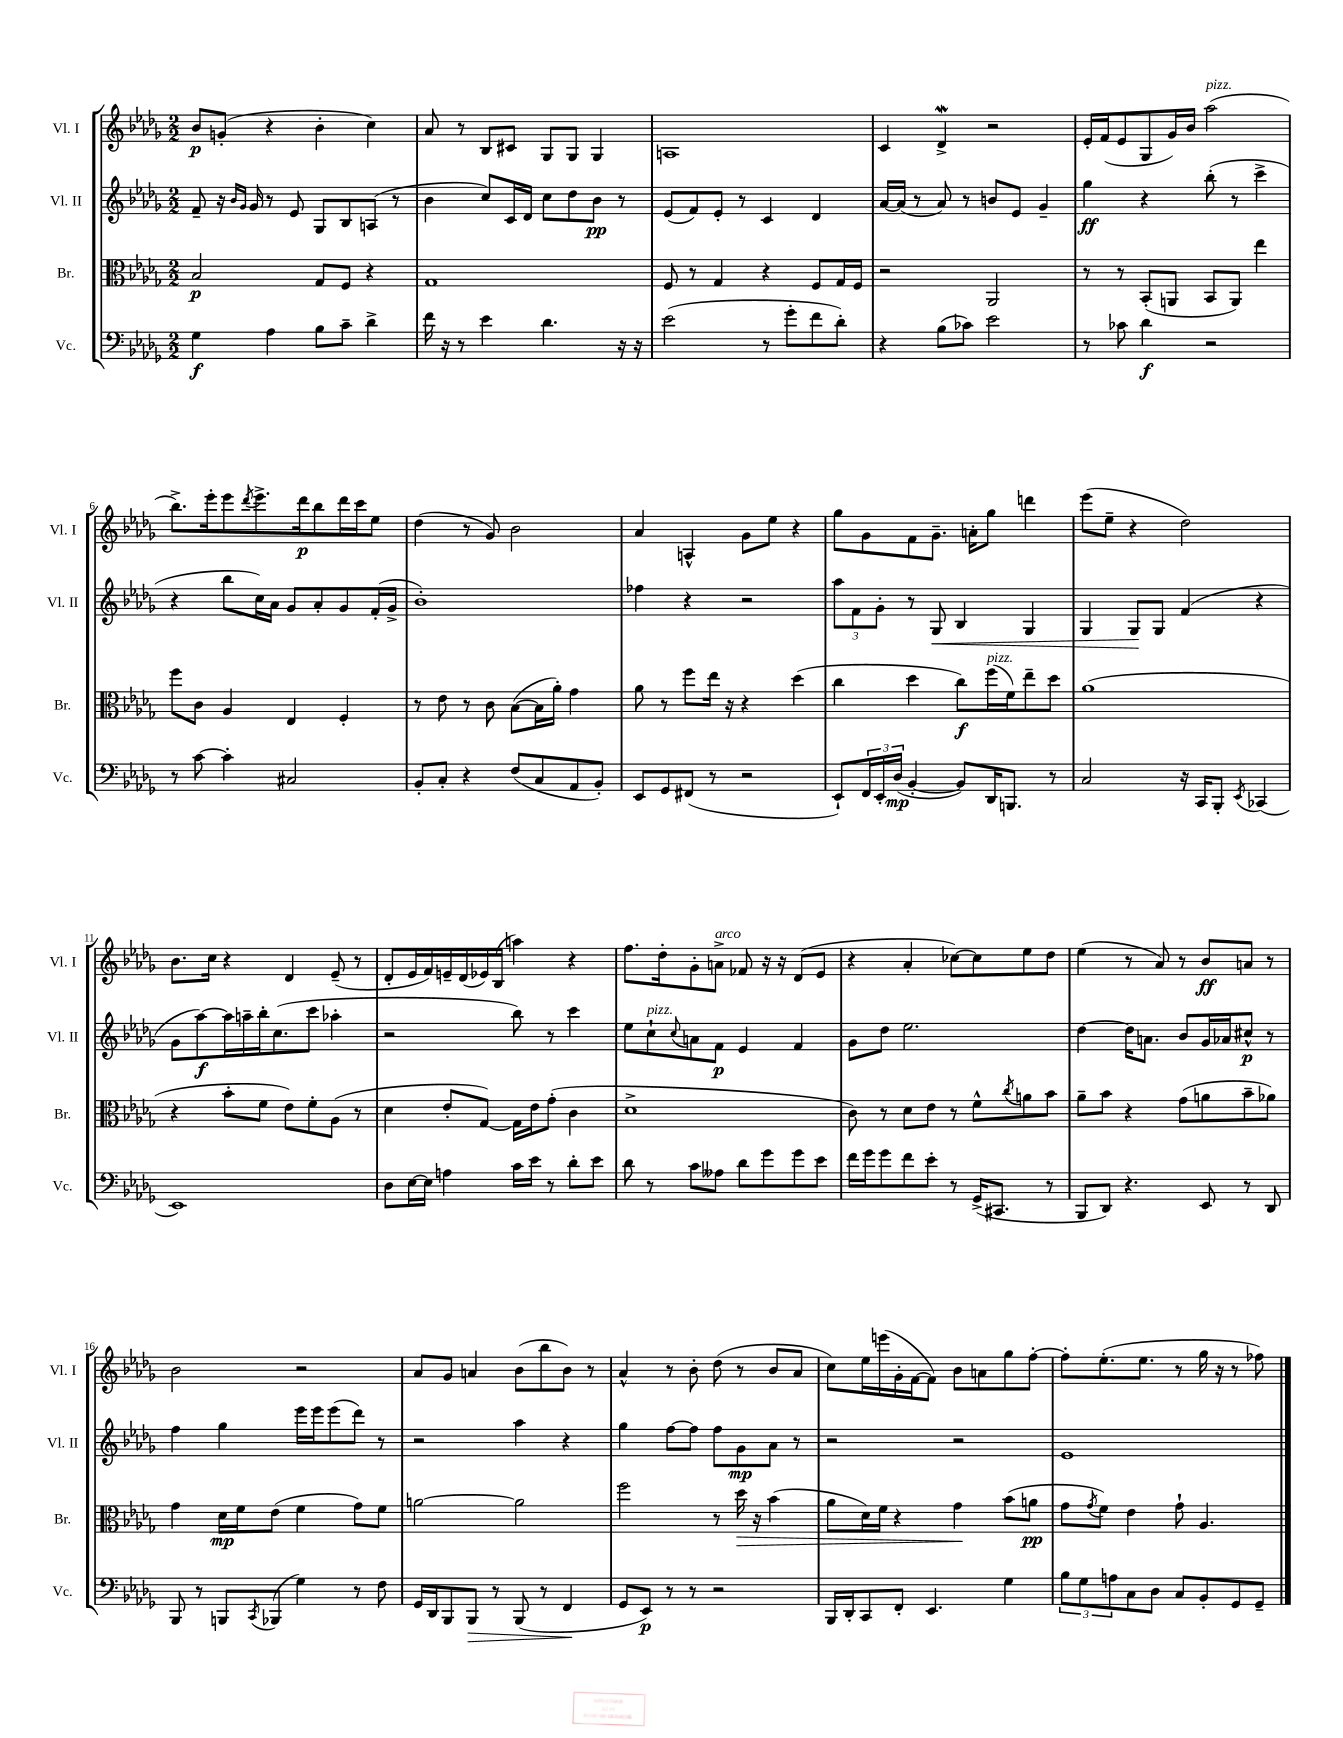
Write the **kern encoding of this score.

**kern	**kern	**kern	**kern
*staff4	*staff3	*staff2	*staff1
*clefF4	*clefC3	*clefG2	*clefG2
*k[b-e-a-d-g-]	*k[b-e-a-d-g-]	*k[b-e-a-d-g-]	*k[b-e-a-d-g-]
*M2/2	*M2/2	*M2/2	*M2/2
4G-	2B-	8f~	8b-
.	.	16r	(8g'
.	.	16qqb-	.
.	.	16qqg-	.
.	.	16g-	.
4A-	.	8r	4r
.	.	8e-	.
8B-	8G-	8G-	4b-'
8c~	8F	8B-	.
4d-^	4r	(8A	4cc)
.	.	8r	.
=	=	=	=
16f	1G-	4b-	8a-
16r	.	.	.
8r	.	.	8r
4e-	.	8cc)	8B-
.	.	16c	8c#
.	.	16d-	.
4.d-	.	8cc	8G-
.	.	8dd-	8G-
.	.	8b-	4G-
16r	.	8r	.
16r	.	.	.
=	=	=	=
(2e-	8F	(8e-	1A
.	8r	8f)	.
.	4G-	8e-'	.
.	.	8r	.
8r	4r	4c	.
8g-'	.	.	.
8f	8F	4d-	.
8d-')	16G-	.	.
.	16F	.	.
=	=	=	=
4r	2r	[16a-	4c
.	.	(16a-]	.
.	.	8r	.
(8B-	.	8a-)	4d-^
8c-)	.	8r	.
2e-	2AA-	8b	2r
.	.	8e-	.
.	.	4g-~	.
=	=	=	=
8r	8r	4gg-	16e-'
.	.	.	(16f
8c-	8r	.	8e-
4d-	(8BB-'	4r	8G-
.	8AA	.	16g-)
.	.	.	16b-
2r	8BB-	(8bb-'	(2aa-
.	8AA)	8r	.
.	4ee-	4ccc^	.
=	=	=	=
8r	8ff	4r	8.bb-^)
[8c	8c	.	.
.	.	.	16eee-'
4c']	4A-	8bb-	8eee-
.	.	.	8qddd-
.	.	16cc)	8.eee-^
.	.	16a-	.
2C#	4E-	8g-	.
.	.	.	16ddd-
.	.	8a-'	8bb-
.	4F'	8g-	16ddd-
.	.	.	16ccc
.	.	(16f'	8ee-
.	.	16g-^	.
=	=	=	=
8BB-'	8r	1b-')	(4dd-
8C'	8e-	.	.
4r	8r	.	8r
.	8c	.	8g-)
(8F	([8B-	.	2b-
8C	16B-]	.	.
.	16a-')	.	.
8AA-	4g-	.	.
8BB-')	.	.	.
=	=	=	=
8EE-	8a-	4ff-	4a-
8GG-	8r	.	.
(8FF#	8ff	4r	4A^^
8r	16ee-	.	.
.	16r	.	.
2r	4r	2r	8g-
.	.	.	8ee-
.	(4dd-	.	4r
=	=	=	=
8EE-`)	4cc	12aa-	8gg-
.	.	12f	.
24FF	.	.	8g-
24EE-'	.	12g-'	.
(24D-	.	.	.
[4BB-'	4dd-	8r	8f
.	.	8G-	8.g-~
8BB-])	8cc)	4B-	.
.	.	.	16a'
16DD-	(16ff	.	8gg-
8.BBB	16f)	.	.
.	8ee-~	4G-	4ddd
8r	8dd-	.	.
=	=	=	=
2C	(1a-	4G-	(8eee-
.	.	.	8ee-~
.	.	8G-	4r
.	.	8G-	.
16r	.	(4f	2dd-)
16CC	.	.	.
8BBB-'	.	.	.
8qEE-	.	.	.
(4CC-	.	4r	.
=	=	=	=
1EE-)	4r	8g-	8.b-
.	.	[8aa-)	.
.	.	.	16cc
.	8b-'	16aa-]	4r
.	.	16aa~	.
.	8f	16bb-'	.
.	.	(8.cc	.
.	8e-)	.	4d-
.	8f'	8ccc	.
.	(8A-	4aa-'	(8e-~
.	8r	.	8r
=	=	=	=
8D-	4d-	2r	8d-'
[16E-	.	.	16e-
16E-]	.	.	16f)
4A	8e-'	.	16e~
.	.	.	(16d-
.	[8G-)	.	16e-)
.	.	.	(16B-
16c	16G-]	8bb-)	4aa)
16e-	16e-	.	.
8r	(8g-'	8r	.
8d-'	4c	4ccc	4r
8e-	.	.	.
=	=	=	=
8d-	1d-^	8ee-	8.ff
8r	.	8cc`	.
.	.	.	16dd-'
.	.	8qqcc	.
8c	.	8a	8g-'
8A--	.	8f	8a^
8d-	.	4e-	8f-
8g-	.	.	16r
.	.	.	16r
8g-	.	4f	(8d-
8e-	.	.	8e-
=	=	=	=
16f	8c)	8g-	4r
16g-	.	.	.
8g-	8r	8dd-	.
8f	8d-	2.ee-	4a-'
8e-'	8e-	.	.
8r	8r	.	[8cc-)
(16GG-^	8f^^	.	8cc-]
8.CC#	.	.	.
.	8qcc	.	.
.	8a	.	8ee-
8r	8b-	.	8dd-
=	=	=	=
8BBB-	8a-~	[4dd-	(4ee-
8DD-)	8b-	.	.
4.r	4r	16dd-]	8r
.	.	8.a	.
.	.	.	8a-)
.	(8g-	8b-	8r
8EE-	8a	16g-	8b-
.	.	16a-	.
8r	8b-~	8cc#^^	8a
8DD-	8a-)	8r	8r
=	=	=	=
8BBB-	4g-	4ff	2b-
8r	.	.	.
8BBB	16d-	4gg-	.
.	16f	.	.
8qCC	.	.	.
(8BBB-	(8e-	.	.
4G-)	4f	16eee-	2r
.	.	16eee-	.
.	.	(8eee-	.
8r	8g-)	8ddd-)	.
8F	8f	8r	.
=	=	=	=
16GG-	[2a	2r	8a-
16DD-	.	.	.
8BBB-	.	.	8g-
8BBB-	.	.	4a
8r	.	.	.
(8BBB-	2a]	4aa-	(8b-
8r	.	.	8bb-
4FF	.	4r	8b-)
.	.	.	8r
=	=	=	=
8GG-	2ff	4gg-	4a-^^
8EE-)	.	.	.
8r	.	[8ff	8r
8r	.	8ff]	8b-'
2r	8r	8ff	(8dd-
.	16dd-	8g-	8r
.	16r	.	.
.	(4b-	8a-	8b-
.	.	8r	8a-
=	=	=	=
16BBB-	8a-	2r	8cc)
16DD-'	.	.	.
8CC	16d-)	.	16ee-
.	16f	.	(16eee
8FF'	4r	.	16g-'
.	.	.	[16f
4.EE-	.	.	8f])
.	4g-	2r	8b-
.	.	.	8a
4G-	(8b-	.	8gg-
.	8a	.	[8ff'
=	=	=	=
12B-	8g-	1e-	8ff']
12G-	.	.	.
.	8qg-	.	.
.	8f)	.	(8.ee-'
12A	.	.	.
8C	4e-	.	.
.	.	.	8.ee-
8D-	.	.	.
8C	8g-`	.	8r
8BB-'	4.A-	.	16gg-
.	.	.	16r
8GG-	.	.	8r
8GG-~	.	.	8ff-)
==	==	==	==
*-	*-	*-	*-
